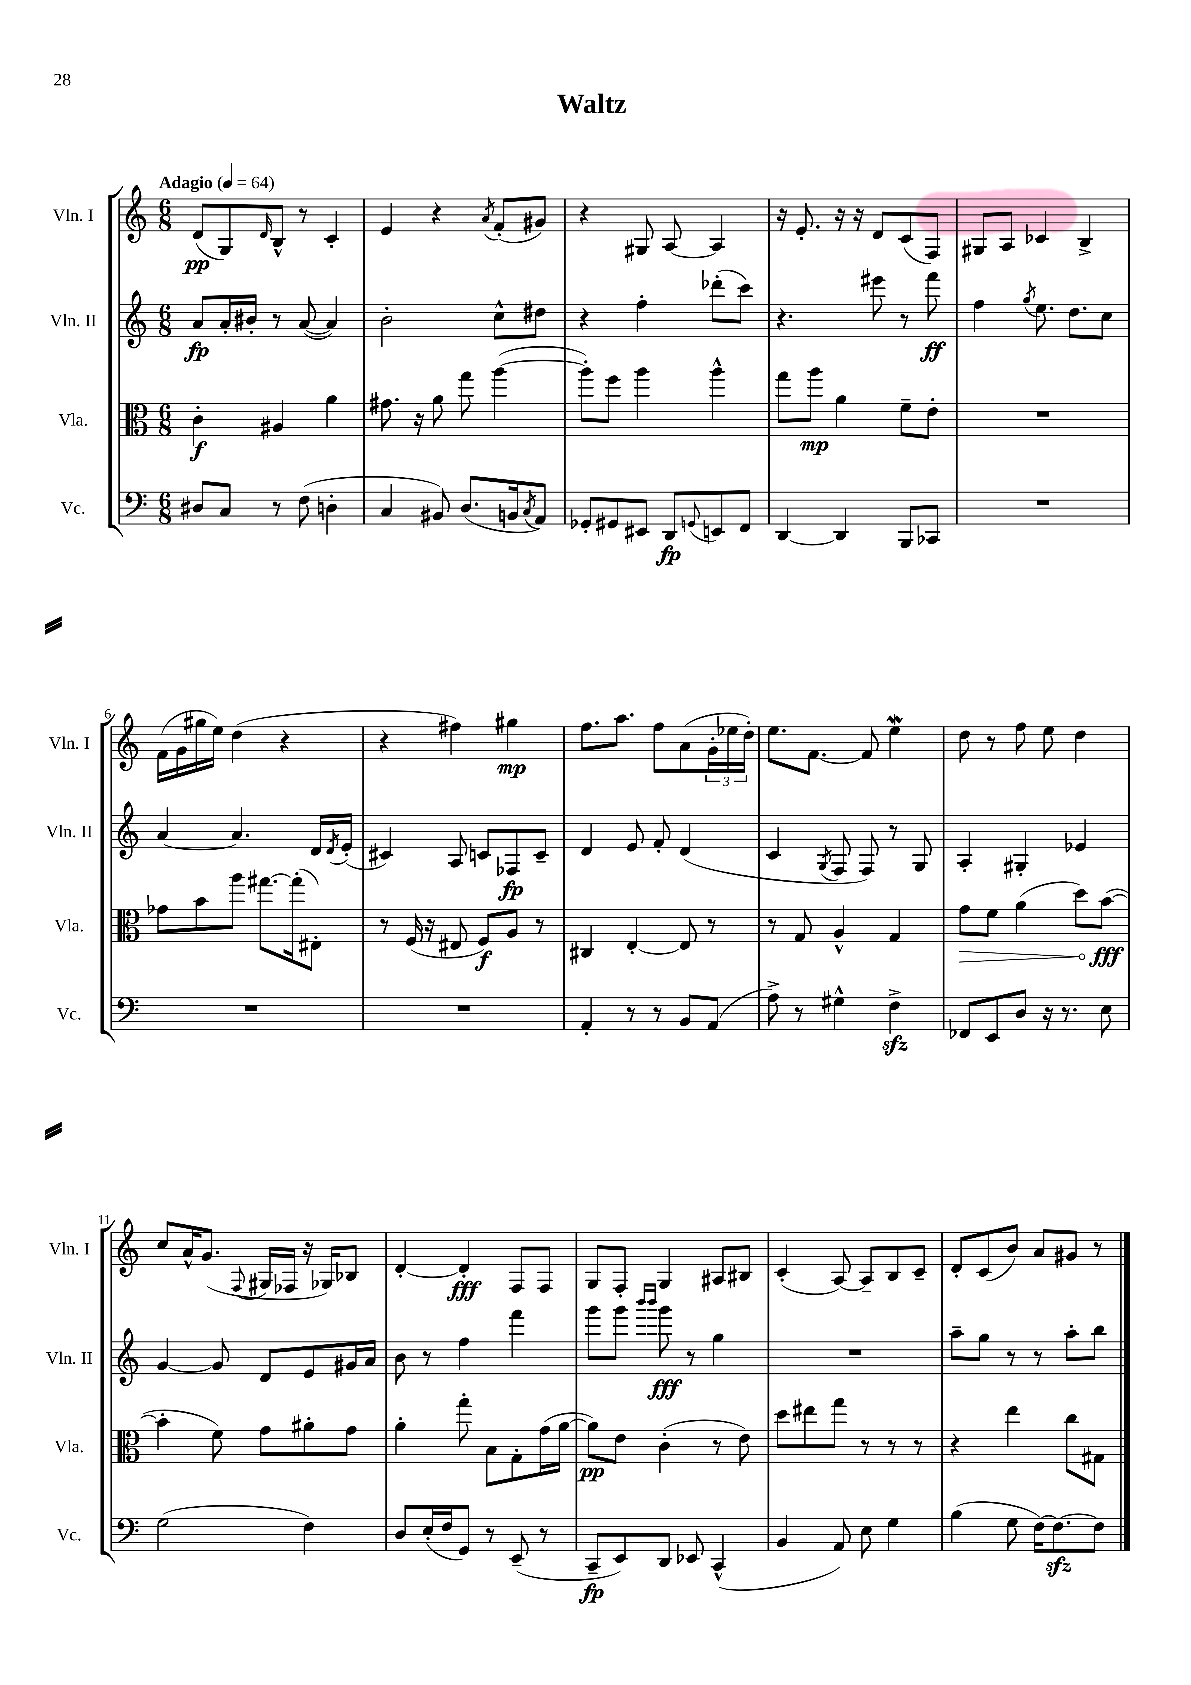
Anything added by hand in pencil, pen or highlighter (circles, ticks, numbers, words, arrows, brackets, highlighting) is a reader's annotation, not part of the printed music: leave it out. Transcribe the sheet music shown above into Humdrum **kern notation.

**kern	**dynam	**kern	**dynam	**kern	**dynam	**kern	**dynam
*part4	*part4	*part3	*part3	*part2	*part2	*part1	*part1
*staff4	*staff4	*staff3	*staff3	*staff2	*staff2	*staff1	*staff1
*I"Vc.	*	*I"Vla.	*	*I"Vln. II	*	*I"Vln. I	*
*I'Vc.	*	*I'Vla.	*	*I'Vln. II	*	*I'Vln. I	*
*clefF4	*	*clefC3	*	*clefG2	*	*clefG2	*
*k[]	*	*k[]	*	*k[]	*	*k[]	*
*M6/8	*	*M6/8	*	*M6/8	*	*M6/8	*
*MM64	*	*MM64	*	*MM64	*	*MM64	*
=1	=1	=1	=1	=1	=1	=1	=1
!	!	!	!	!	!	!LO:TX:a:B:t=Adagio	!
8D#X/L	.	4c'\	f	8a/L	fp	(8d/L	pp
8C/J	.	.	.	16a'/L	.	8G/)	.
.	.	.	.	16b#X'/JJ	.	.	.
.	.	.	.	.	.	16qqd/	.
8r	.	4A#X/	.	8r	.	8B^^/J	.
(8F\	.	.	.	([8a/	.	8r	.
4Dn'\	.	4a\	.	4a/])	.	4c'/	.
=2	=2	=2	=2	=2	=2	=2	=2
4C/	.	8.g#X\	.	2b'\	.	4e/	.
.	.	16r	.	.	.	.	.
8BB#X/)	.	8a\	.	.	.	4r	.
(8.D/L	.	8gg\	.	.	.	.	.
.	.	.	.	.	.	8qa/	.
.	.	([4aa\	.	8cc^^\L	.	(8f'/L	.
16BBn/k	.	.	.	.	.	.	.
8qC/	.	.	.	.	.	.	.
8AA/J)	.	.	.	8dd#X\J	.	8g#X/J)	.
=3	=3	=3	=3	=3	=3	=3	=3
8GG-X'/L	.	8aa'\L])	.	4r	.	4r	.
8GG#X/	.	8ff\J	.	.	.	.	.
8EE#X/J	.	4aa\	.	4ff'\	.	8G#X/	.
8DD/L	fp	.	.	.	.	[8A/	.
8qqGGn/	.	.	.	.	.	.	.
8EEn/	.	4aa^^\	.	(8ddd-X'\L	.	4A/]	.
8FF/J	.	.	.	8ccc\J)	.	.	.
=4	=4	=4	=4	=4	=4	=4	=4
[4DD/	.	8gg\L	.	4.r	.	16r	.
.	.	.	.	.	.	8.e'/	.
.	.	8aa\J	mp	.	.	.	.
4DD/]	.	4a\	.	.	.	16r	.
.	.	.	.	.	.	16r	.
.	.	.	.	8eee#X\	.	8d/L	.
8BBB/L	.	8f~\L	.	8r	.	(8c/	.
8CC-X/J	.	8e'\J	.	8fff\	ff	8F/J)	.
=5	=5	=5	=5	=5	=5	=5	=5
2.r	.	2.r	.	4ff\	.	8G#X/L	.
.	.	.	.	.	.	8A/J	.
.	.	.	.	8qgg/	.	.	.
.	.	.	.	8.ee\	.	4c-X/	.
.	.	.	.	8.dd\L	.	.	.
.	.	.	.	.	.	4B^/	.
.	.	.	.	8cc\J	.	.	.
!!LO:LB:g=z
=6	=6	=6	=6	=6	=6	=6	=6
2.r	.	8g-X\L	.	[4a/	.	(16f\LL	.
.	.	.	.	.	.	16g\	.
.	.	8b\	.	.	.	16gg#X\	.
.	.	.	.	.	.	16ee\JJ)	.
.	.	8aa\J	.	4.a/]	.	(4dd\	.
.	.	[8.gg#X\L	.	.	.	.	.
.	.	.	.	.	.	4r	.
.	.	(16gg#'\k]	.	.	.	.	.
.	.	8E#X'\J)	.	16d/LL	.	.	.
.	.	.	.	8qd/	.	.	.
.	.	.	.	(16e'/JJ	.	.	.
=7	=7	=7	=7	=7	=7	=7	=7
2.r	.	8r	.	4c#X/)	.	4r	.
.	.	(16F/	.	.	.	.	.
.	.	16r	.	.	.	.	.
.	.	8E#X/	.	8A/	.	4ff#X\)	.
.	.	8F/L)	f	8cn/L	.	.	.
.	.	8A/J	.	8F-X/	fp	4gg#X\	mp
.	.	8r	.	8c~/J	.	.	.
=8	=8	=8	=8	=8	=8	=8	=8
4AA'/	.	4C#X/	.	4d/	.	8.ff\L	.
.	.	.	.	.	.	8.aa\J	.
8r	.	[4E'/	.	8e/	.	.	.
8r	.	.	.	8f'/	.	8ff\L	.
8BB/L	.	8E/]	.	(4d/	.	(8a\	.
(8AA/J	.	8r	.	.	.	24g'\L	.
.	.	.	.	.	.	24ee-X\	.
.	.	.	.	.	.	24dd'\JJ)	.
=9	=9	=9	=9	=9	=9	=9	=9
8A^\)	.	8r	.	4c/	.	8.ee\L	.
8r	.	8G/	.	.	.	.	.
.	.	.	.	.	.	[8.f\J	.
.	.	.	.	8qG/	.	.	.
4G#X^^\	.	4A^^/	.	8F/	.	.	.
.	.	.	.	8F/)	.	8f/]	.
4Fzz^\	.	4G/	.	8r	.	4eeW\	.
.	.	.	.	8G/	.	.	.
=10	=10	=10	=10	=10	=10	=10	=10
!	!	!	!LO:HP:b	!	!	!	!
8FF-X/L	.	8g\L	>	4A'/	.	8dd\	.
8EE/	.	8f\J	.	.	.	8r	.
8D/J	.	(4a\	.	4G#X'/	.	8ff\	.
16r	.	.	.	.	.	8ee\	.
8.r	.	.	.	.	.	.	.
.	.	8dd\L)	.	4e-X/	.	4dd\	.
8E\	.	([8b\J	fff	.	.	.	.
.	.	.	]	.	.	.	.
!!LO:LB:g=z
=11	=11	=11	=11	=11	=11	=11	=11
(2G\	.	4b'\]	.	[4g/	.	8cc/L	.
.	.	.	.	.	.	16a^^/K	.
.	.	.	.	.	.	(8.g/J	.
.	.	8f\)	.	8g/]	.	.	.
.	.	.	.	.	.	8qqF/	.
.	.	8g\L	.	8d/L	.	16G#X/LL	.
.	.	.	.	.	.	16F-X/JJ	.
4F\)	.	8a#X'\	.	8e/	.	16r	.
.	.	.	.	.	.	16G-X/KL)	.
.	.	8g\J	.	16g#X/L	.	8B-X/J	.
.	.	.	.	16a/JJ	.	.	.
=12	=12	=12	=12	=12	=12	=12	=12
8D/L	.	4a'\	.	8b\	.	[4d'/	.
(16E'/L	.	.	.	8r	.	.	.
16F/J	.	.	.	.	.	.	.
8GG/J)	.	8gg'\	.	4ff\	.	4d'/]	fff
8r	.	8B\L	.	.	.	.	.
(8EE~/	.	8G'\	.	4fff\	.	8F/L	.
8r	.	(16g\L	.	.	.	8F/J	.
.	.	[16a\JJ	.	.	.	.	.
=13	=13	=13	=13	=13	=13	=13	=13
8CC~/L	fp	8a\L])	pp	8ggg\L	.	8G/L	.
8EE/)	.	8e\J	.	8ggg\J	.	8F'/J	.
.	.	.	.	16qqbbb/LL	.	.	.
.	.	.	.	16qqbbb/JJ	.	.	.
8DD/J	.	(4c'\	.	8ggg\	fff	4G/	.
8EE-X/	.	.	.	8r	.	.	.
(4CC^^/	.	8r	.	4gg\	.	8A#X/L	.
.	.	8e\)	.	.	.	8B#X/J	.
=14	=14	=14	=14	=14	=14	=14	=14
4BB/	.	8dd\L	.	2.r	.	(4c'/	.
.	.	8ee#X\	.	.	.	.	.
8AA/)	.	8gg\J	.	.	.	[8A/)	.
8E\	.	8r	.	.	.	8A~/L]	.
4G\	.	8r	.	.	.	8B/	.
.	.	8r	.	.	.	8c~/J	.
=15	=15	=15	=15	=15	=15	=15	=15
(4B\	.	4r	.	8aa~\L	.	8d'/L	.
.	.	.	.	8gg\J	.	(8c/	.
8G\	.	4ee\	.	8r	.	8b/J)	.
[16F\KL)	.	.	.	8r	.	8a/L	.
8.Fzz\_	.	.	.	.	.	.	.
.	.	8cc\L	.	8aa'\L	.	8g#X/J	.
8F\J]	.	8G#X\J	.	8bb\J	.	8r	.
==	==	==	==	==	==	==	==
*-	*-	*-	*-	*-	*-	*-	*-
